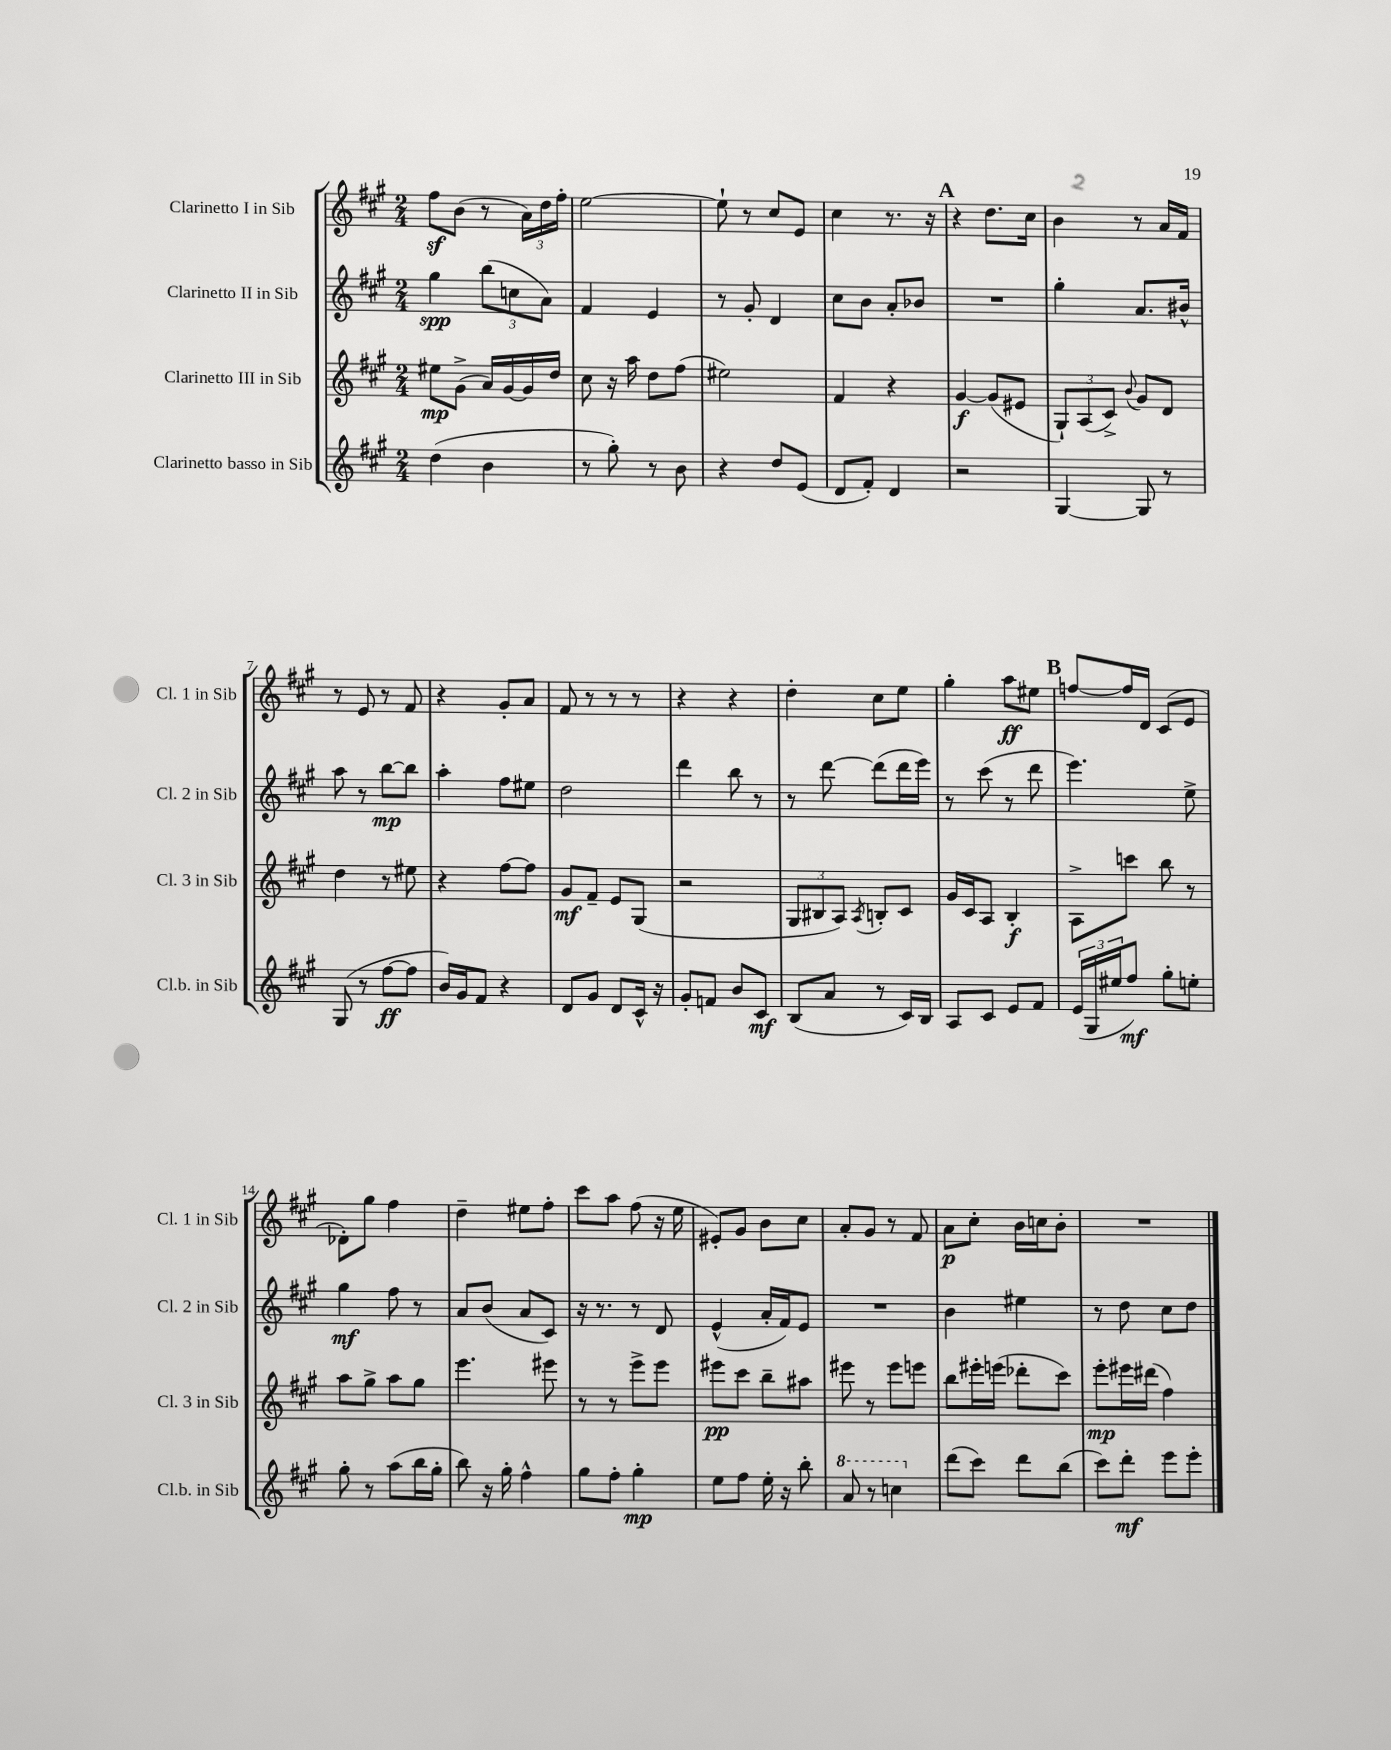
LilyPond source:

<<
\new StaffGroup <<
\new Staff = "s0" \with { instrumentName = "Clarinetto I in Sib" shortInstrumentName = "Cl. 1 in Sib" } {
    \clef treble \key a \major \numericTimeSignature \time 2/4
    fis''8\sf b'8( r8 \tuplet 3/2 { a'16) d''16 fis''16-. } |
    e''2~ |
    e''8-! r8 cis''8 e'8 |
    cis''4 r8. r16 |
    \mark \markup { \bold "A" } r4 d''8. cis''16 |
    b'4 r8 a'16 fis'16 |
    r8 e'8 r8 fis'8 |
    r4 gis'8-. a'8 |
    fis'8 r8 r8 r8 |
    r4 r4 |
    d''4-. cis''8 e''8 |
    gis''4-. a''8\ff eis''8 |
    \mark \markup { \bold "B" } f''8~ f''16 d'16 cis'8( e'8 |
    des'8-.) gis''8 fis''4 |
    d''4-- eis''8 fis''8-. |
    cis'''8 a''8 fis''8( r16 e''16 |
    eis'8-.) gis'8 b'8 cis''8 |
    a'8-. gis'8 r8 fis'8 |
    a'8\p cis''8-. b'16 c''16 b'8-. |
    R2 \bar "|." |
}
\new Staff = "s1" \with { instrumentName = "Clarinetto II in Sib" shortInstrumentName = "Cl. 2 in Sib" } {
    \clef treble \key a \major \numericTimeSignature \time 2/4
    gis''4\spp \tuplet 3/2 { b''8( c''8 a'8) } |
    fis'4 e'4 |
    r8 gis'8-. d'4 |
    cis''8 b'8 a'8-. bes'8 |
    \mark \markup { \bold "A" } R2 |
    gis''4-. a'8. bis'16-^ |
    a''8 r8 b''8~\mp b''8 |
    a''4-. fis''8 eis''8 |
    d''2 |
    d'''4 b''8 r8 |
    r8 d'''8~ d'''8( d'''16 e'''16) |
    r8 cis'''8( r8 d'''8 |
    \mark \markup { \bold "B" } e'''4.) e''8-> |
    gis''4\mf fis''8 r8 |
    a'8 b'8( a'8 cis'8) |
    r16 r8. r8 d'8 |
    e'4-^( a'16-. fis'16) e'8 |
    R2 |
    b'4 eis''4 |
    r8 d''8 cis''8 d''8 \bar "|." |
}
\new Staff = "s2" \with { instrumentName = "Clarinetto III in Sib" shortInstrumentName = "Cl. 3 in Sib" } {
    \clef treble \key a \major \numericTimeSignature \time 2/4
    eis''8\mp gis'8->( a'16) gis'16~ gis'16 d''16 |
    cis''8 r16 a''16 d''8 fis''8( |
    eis''2) |
    fis'4 r4 |
    \mark \markup { \bold "A" } gis'4~\f gis'8( eis'8 |
    \tuplet 3/2 { gis8-!) a8( cis'8->) } \appoggiatura { b'8 } gis'8 d'8 |
    d''4 r8 eis''8 |
    r4 fis''8~ fis''8 |
    gis'8\mf fis'8-- e'8 gis8( |
    r2 |
    \tuplet 3/2 { gis8 bis8 a8) } \acciaccatura { a8 } b8-. cis'8 |
    gis'16 cis'16 a8 b4-.\f |
    \mark \markup { \bold "B" } a8-> c'''8 b''8 r8 |
    a''8 gis''8-> a''8 gis''8 |
    e'''4. eis'''8 |
    r8 r8 e'''8-> e'''8 |
    eis'''8\pp cis'''8 b''8-- ais''8 |
    eis'''8 r8 eis'''8 e'''8 |
    b''8 eis'''16-. e'''16( des'''8-. cis'''8) |
    e'''8-.\mp eis'''16 dis'''16( fis''4) \bar "|." |
}
\new Staff = "s3" \with { instrumentName = "Clarinetto basso in Sib" shortInstrumentName = "Cl.b. in Sib" } {
    \clef treble \key a \major \numericTimeSignature \time 2/4
    d''4( b'4 |
    r8 gis''8-.) r8 b'8 |
    r4 d''8 e'8( |
    d'8 fis'8-.) d'4 |
    \mark \markup { \bold "A" } r2 |
    gis4~ gis8 r8 |
    gis8( r8 fis''8~\ff fis''8 |
    b'16) gis'16 fis'8 r4 |
    d'8 gis'8 d'8 cis'16-^ r16 |
    gis'8-. f'8 b'8 cis'8\mf |
    b8( a'8 r8 cis'16) b16 |
    a8 cis'8 e'8 fis'8 |
    \mark \markup { \bold "B" } \tuplet 3/2 { e'16( gis16 eis''16 } fis''8\mf) gis''8-. e''8-. |
    gis''8-. r8 a''8( b''16 gis''16-. |
    b''8) r16 gis''16-. fis''4-^ |
    gis''8 fis''8-. gis''4-.\mp |
    e''8 fis''8 e''16-. r16 b''8-. |
    \ottava #1 a''8 r8 c'''4 \ottava #0 |
    d'''8( cis'''8) d'''8 b''8( |
    cis'''8) d'''8-.\mf e'''8 e'''8-. \bar "|." |
}
>>
>>
